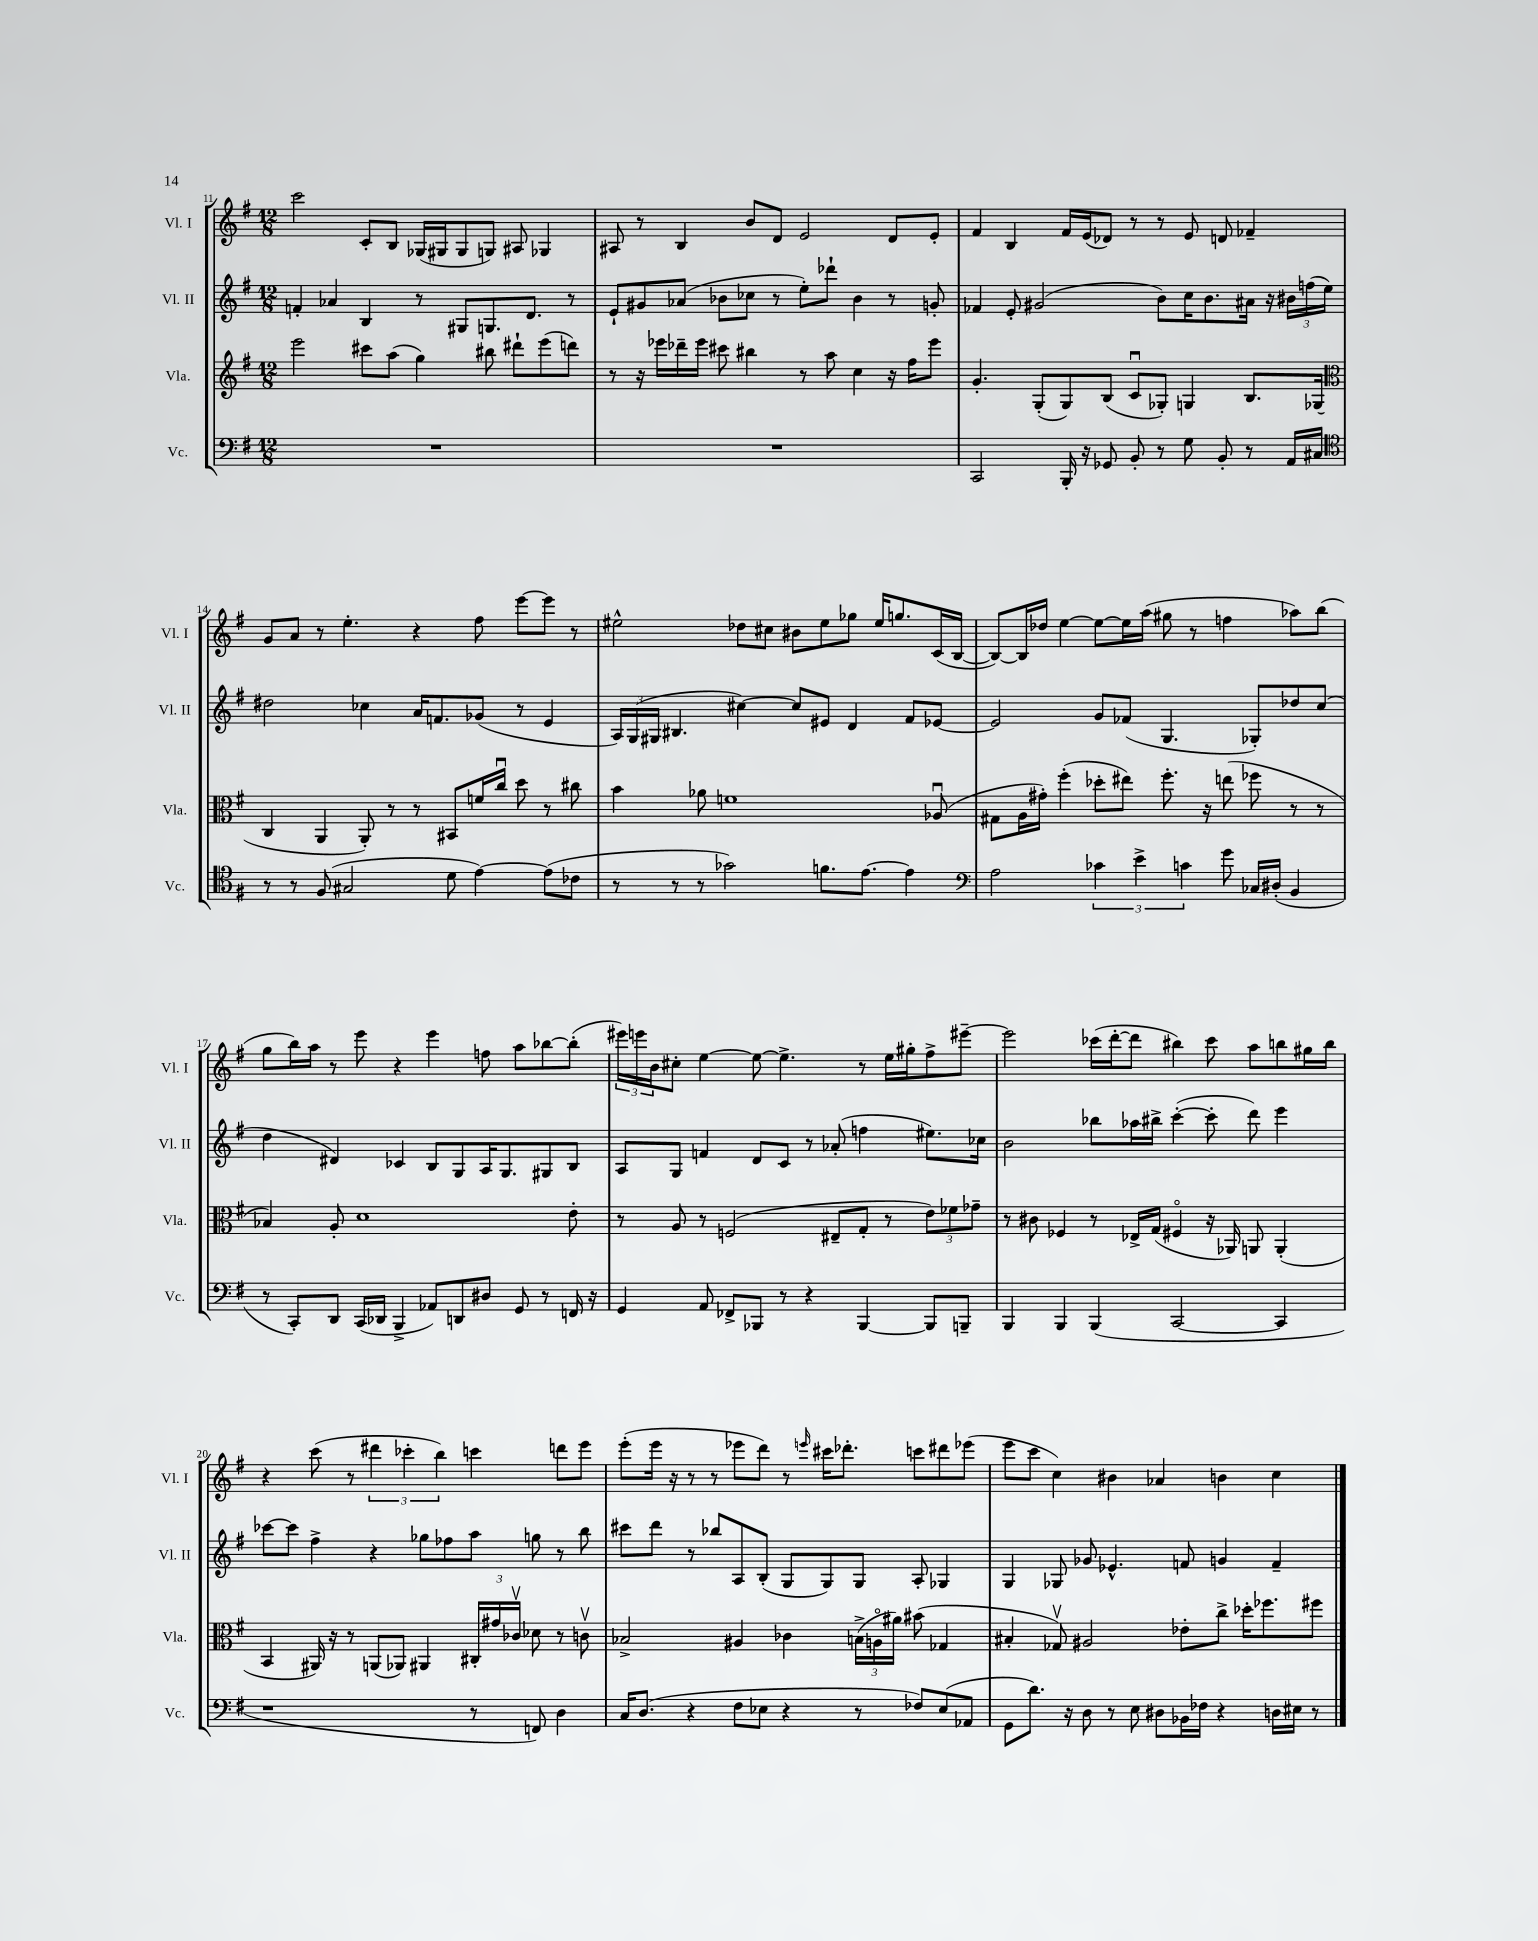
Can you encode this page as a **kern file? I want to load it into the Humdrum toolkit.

**kern	**kern	**kern	**kern
*staff4	*staff3	*staff2	*staff1
*clefF4	*clefG2	*clefG2	*clefG2
*k[f#]	*k[f#]	*k[f#]	*k[f#]
*M12/8	*M12/8	*M12/8	*M12/8
1.r	2eee\	4f'/	2ccc\
.	.	4a-/	.
.	8ccc#\L	4B/	8c'/L
.	(8aa\J	.	8B/J
.	4gg\)	8r	(16G-/LL
.	.	.	16G#/J
.	.	8G#/L	8G#/
.	8bb#\	8.G/	8G/J)
.	8ddd#`\L	.	8A#/
.	.	8.d/J	.
.	(8eee\	.	4G-/
.	8ddd\J)	8r	.
=	=	=	=
1.r	8r	8e`/L	8A#/
.	16r	8g#/	8r
.	16eee-\LL	.	.
.	16ddd-~\	(8a-/J	4B/
.	16eee-\JJ	.	.
.	8ccc#\	8b-\L	.
.	4bb#\	8cc-\J	8b/L
.	.	8r	8d/J
.	8r	8ee'\L)	2e/
.	8aa\	8ddd-`\J	.
.	4cc\	4b-\	.
.	16r	8r	8d/L
.	16ff#\LK	.	.
.	8eee-\J	8g'/	8e'/J
=	=	=	=
2CC/	4.g'/	4f-/	4f#/
.	.	8e'/	4B/
.	(8G'/L	(2g#/	.
16BBB'/	8G/)	.	16f#/LL
16r	.	.	(16e/J
8GG-/	(8B/J	.	8d-/J)
8BB'/	8cu/L	.	8r
8r	8G-'/J)	8b\L)	8r
8G\	4G/	16cc\K	8e/
.	.	8.b\	.
8BB'/	.	.	8d/
8r	8.B/L	16a#\Jk	4f-~/
.	.	16r	.
16AA/LL	.	24b#\LL	.
.	.	(24ff\	.
16C#/JJ	(16G-/Jk	.	.
.	.	24ee\JJ)	.
=	=	=	=
*clefC4	*clefC3	*	*
8r	4C/	2dd#\	8g/L
8r	.	.	8a/J
(8F#/	4AA/	.	8r
2G#/	.	.	4.ee'\
.	8AA'/)	4cc-\	.
.	8r	.	.
.	8r	16a/LK	4r
.	.	8.f/	.
8d\	8BB#/L	.	.
[4e\)	16f/L	(8g-/J	8ff#\
.	16ccu/JJ	.	.
.	8dd\	8r	[8eee\L
(8e\]L	8r	4e/	8eee\]J
8c-\J	8cc#\	.	8r
=	=	=	=
8r	4b\	24A/LL)	2ee#^^\
.	.	(24G/	.
.	.	24G#/JJ	.
8r	.	4.B#/	.
8r	8a-\	.	.
2g-\)	1f	.	.
.	.	[4cc#\)	8dd-\L
.	.	.	8cc#\J
.	.	8cc#/]L	8b#\L
8.f\L	.	8e#/J	8ee#\
.	.	4d/	8gg-\J
[8.e\J	.	.	.
.	.	.	16ee#/LK
.	.	.	8.gg/
4e\]	.	8f#/L	.
.	(8A-u/	[8e-/J	(16c/L
.	.	.	[16B/JJ
=	=	=	=
*clefF4	*	*	*
2A\	8G#\L	2e-/]	8B/_L)
.	16A\L	.	16B/]L
.	16g#'\JJ)	.	16dd-/JJ
.	(4ff#'\	.	[4ee\
6c-\	8dd-'\L	8g/L	8ee\_L
.	8ee#\J)	(8f-/J	16ee\]L
6e^\	.	.	.
.	.	.	(16aa\JJ
.	8.ff#'\	4.G/	8gg#\
6c\	.	.	.
.	.	.	8r
.	16r	.	.
8g\	(8ee\	.	4ff\
16C-/LL	8ff-\	8G-'/L)	.
(16D#'/JJ	.	.	.
4BB/	8r	8dd-/	8aa-\L)
.	8r	(8cc/J	(8bb\J
=	=	=	=
8r	4B-/)	4dd\	8gg\L
8CC'/L)	.	.	16bb\L)
.	.	.	16aa\JJ
8DD/J	8A'/	4d#/)	8r
(16CC/LL	1d	.	8eee\
16DD-/JJ	.	.	.
4BBB^/	.	4c-/	4r
8AA-/L)	.	8B/L	4eee\
8DD/	.	8G/	.
8D#/J	.	16A/K	8ff\
.	.	8.G/	.
8GG/	.	.	8aa\L
8r	.	8G#/	[8bb-\
16FF/	8e'\	8B/J	(8bb-'\]J
16r	.	.	.
=	=	=	=
4GG/	8r	8A/L	24eee#\LL)
.	.	.	24eee\
.	.	.	24b\J
.	8A/	8G/J	8cc#'\J
8AA/	8r	4f/	[4ee\
8FF-^/L	(2F/	.	.
8BBB-/J	.	8d/L	8ee\_
8r	.	8c/J	4.ee^\]
4r	.	8r	.
.	8E#~/L	(8a-'/	.
[4BBB-/	8G'/J	4ff\	8r
.	8r	.	16ee\LL
.	.	.	16gg#'\J
8BBB-/]L	12e\L)	8.ee#\L)	8ff#^\
.	12f-\	.	.
8BBB~/J	.	.	[8eee#~\J
.	12g-~\J	.	.
.	.	16cc-\Jk	.
=	=	=	=
4BBB/	8r	2b\	2eee#\]
.	8c#\	.	.
4BBB/	4F-/	.	.
(4BBB/	8r	8bb-\L	(16ccc-\LL
.	.	.	[16ddd'\J
.	16E-^/LL	16aa-\L	8ddd\]J
.	(16G/JJ	16bb#^\JJ	.
[2CC/	4F#o/	([4ccc'\	4bb#\)
.	16r	8ccc'\]	8ccc-\
.	16AA-/)	.	.
.	8AA/	8ddd\)	8aa\L
4CC/]	(4AA'/	4eee\	8bb\
.	.	.	16gg#\L
.	.	.	16bb\JJ
=	=	=	=
1r	4BB/	[8ccc-\L	4r
.	.	8ccc-\]J	.
.	16AA#/)	4ff#^\	(8ccc\
.	16r	.	.
.	8r	.	8r
.	(8AA/L	4r	6ddd#\
.	8AA-/J)	.	.
.	.	.	6ccc-'\
.	4AA#/	8gg-\L	.
.	.	.	6bb\)
.	.	8ff-\	.
8r	24C#'/LL	8aa\J	4ccc\
.	24g#/	.	.
.	24c-v/JJ	.	.
8FF/)	8d-\	8gg\	.
4D\	8r	8r	8ddd\L
.	8cv\	8bb\	8eee\J
=	=	=	=
16C/LK	2B-^/	8ccc#\L	(8eee'\L
(8.D/J	.	.	.
.	.	8ddd\J	16eee\Jk
.	.	.	16r
4r	.	8r	8r
.	.	8bb-/L	8r
8F#\L	4A#/	8A/	8eee-\L
8E-\J	.	(8B'/J	8ddd\J)
4r	4c-\	8G/L	8r
.	.	.	16qqeee/
.	.	8G/)	16ccc#\LK
.	.	.	8.ddd-'\J
8r	(24B^\LL	8G/J	.
.	24Ao\	.	.
.	24a#\JJ)	.	.
8F-/L)	(8b#\	8A'/	8ccc\L
(8E-/	4G-/	4G-/	8ddd#\
8AA-/J	.	.	(8eee-\J
=	=	=	=
8GG\L	4B#'/	4G/	8eee\L
8.d\J)	.	.	8ccc\J
.	8G-v/)	8G-/	4cc\)
16r	.	.	.
8D\	2A#/	8g-/	.
8r	.	4.e-^^/	4b#\
8E\	.	.	.
8D#\L	.	.	4a-/
16BB-\L	8e-'\L	8f/	.
16F-\JJ	.	.	.
4r	8cc^\J	4g/	4b\
.	16dd-'\LK	.	.
.	8.ff-\	.	.
16D\LL	.	4f~/	4cc\
16E#\JJ	.	.	.
8r	8ff#\J	.	.
==	==	==	==
*-	*-	*-	*-
